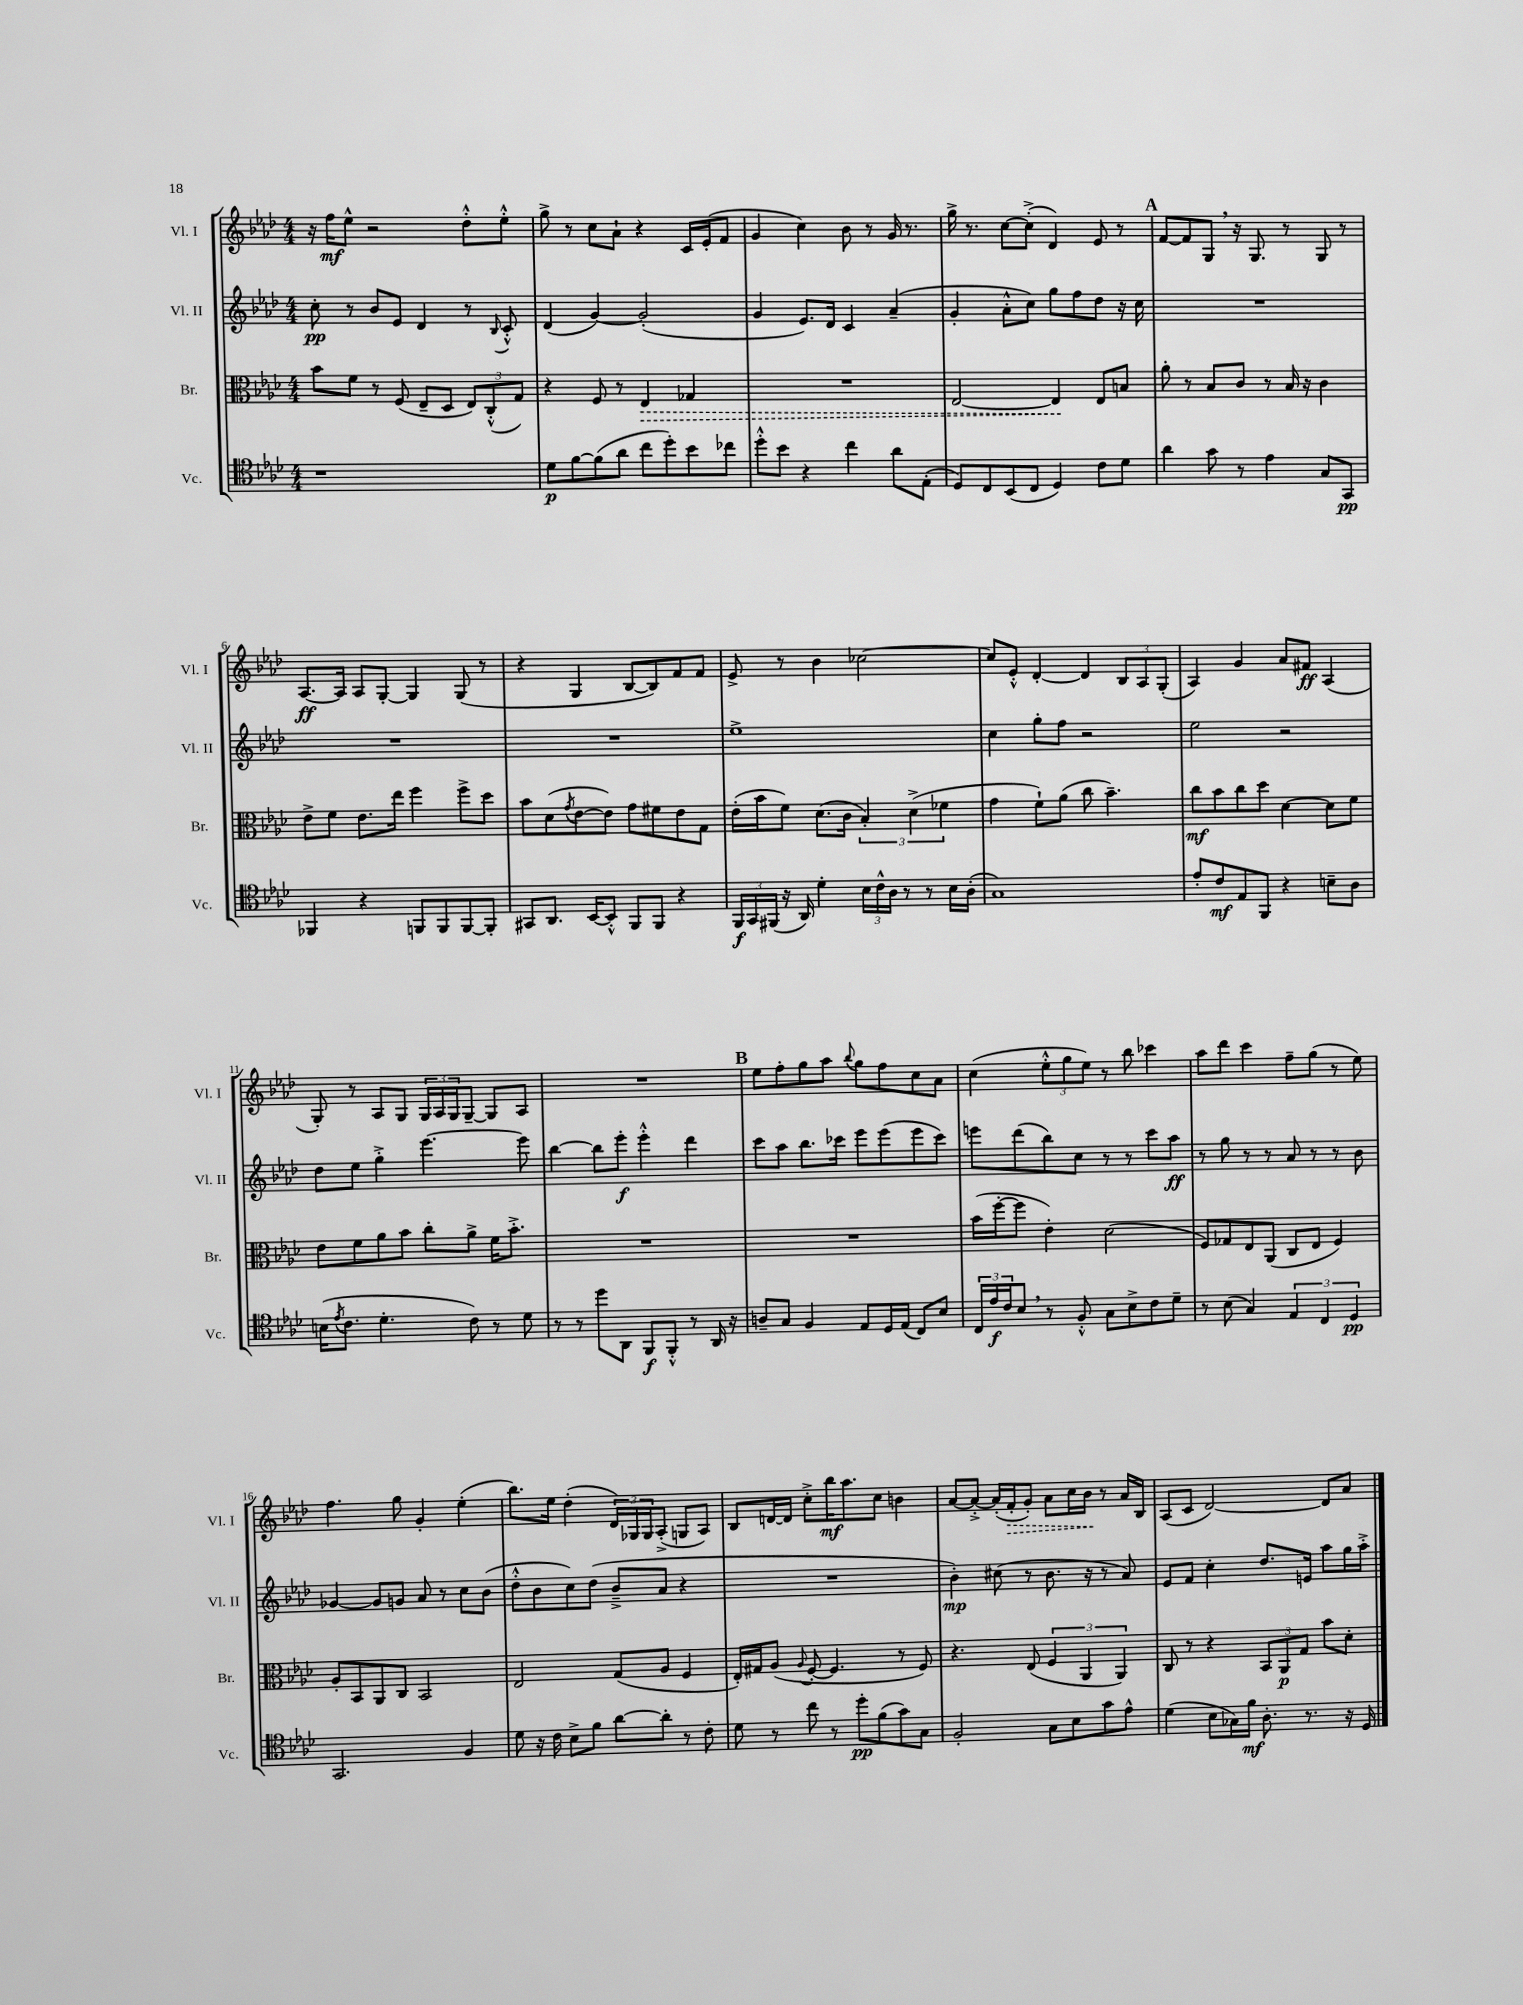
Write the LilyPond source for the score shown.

<<
\new StaffGroup <<
\new Staff = "s0" \with { instrumentName = "Vl. I" shortInstrumentName = "Vl. I" } {
    \clef treble \key aes \major \numericTimeSignature \time 4/4
    r16 f''16\mf ees''8-^ r2 des''8-.-^ ees''8-.-^ |
    g''8-> r8 c''8 aes'8-! r4 c'16 ees'16-.( f'8 |
    g'4 c''4) bes'8 r8 g'16 r8. |
    g''16-> r8. c''8~ c''8-.->( des'4) ees'8 r8 |
    \mark \markup { \bold "A" } f'8~ f'8 g8 \breathe r16 g8. r8 g8 r8 |
    aes8.~\ff aes16 aes8 g8~-. g4 g8( r8 |
    r4 g4 bes8~ bes8) f'8 f'8 |
    ees'8-> r8 bes'4 ces''2~ |
    ces''8 ees'8-.-^ des'4~-. des'4 \tuplet 3/2 { bes8 aes8 g8-.( } |
    aes4) g'4 aes'8 fis'8\ff aes4( |
    g8-.) r8 aes8 g8 \tuplet 3/2 { g16 aes16 g16 } g8~-- g8 aes8 |
    R1 |
    \mark \markup { \bold "B" } ees''8 f''8-. g''8 aes''8 \appoggiatura { bes''8 } g''8 f''8 c''8 aes'8 |
    c''4( \tuplet 3/2 { ees''8-.-^ g''8 ees''8) } r8 bes''8 ces'''4 |
    aes''8 des'''8 c'''4 f''8-- g''8( r8 ees''8) |
    f''4. g''8 g'4-. ees''4-.( |
    bes''8.) ees''16 des''4-.( \tuplet 3/2 { des'16) ges16 ges16 } aes8-.->( g8 aes8) |
    bes8 d'16~ d'16 c''8-.-> bes''16\mf aes''8. c''8 b'4 |
    aes'8~ aes'8~-.-> aes'16-.( \once \override Hairpin.style = #'dashed-line f'16-.\> g'8-.) aes'8 c''16 bes'16\! r8 aes'16 bes16 |
    aes8( c'8 des'2~) des'8 aes'8 \bar "|." |
}
\new Staff = "s1" \with { instrumentName = "Vl. II" shortInstrumentName = "Vl. II" } {
    \clef treble \key aes \major \numericTimeSignature \time 4/4
    c''8-.\pp r8 bes'8 ees'8 des'4 r8 \appoggiatura { bes8 } c'8-.-^ |
    des'4( g'4~) g'2-.( |
    g'4 ees'8.) des'16 c'4 aes'4--( |
    g'4-. aes'8-.-^ c''8) g''8 f''8 des''8 r16 c''16 |
    \mark \markup { \bold "A" } R1 |
    R1 |
    R1 |
    ees''1-> |
    c''4 g''8-. f''8 r2 |
    ees''2 r2 |
    des''8 ees''8 g''4-.-> ees'''4.~ ees'''8 |
    bes''4~ bes''8 ees'''8-.\f ees'''4-.-^ des'''4 |
    \mark \markup { \bold "B" } c'''8 aes''8 bes''8. ces'''16 ees'''8 ees'''8( ees'''8 ces'''8) |
    e'''8 des'''8( bes''8) c''8 r8 r8 c'''8 aes''8\ff |
    r8 g''8 r8 r8 aes'8 r8 r8 bes'8 |
    ges'4~ ges'8 g'8 aes'8 r8 c''8 bes'8( |
    des''8-.-^ bes'8 c''8) des''8( bes'8---> aes'8 r4 |
    R1 |
    bes'4-.\mp) cis''8( r8 bes'8. r16 r8 aes'8) |
    ees'8 f'8 c''4-. des''8. e'16 aes''8 g''16 aes''16-.-> \bar "|." |
}
\new Staff = "s2" \with { instrumentName = "Br." shortInstrumentName = "Br." } {
    \clef alto \key aes \major \numericTimeSignature \time 4/4
    bes'8 f'8 r8 f8( ees8-- des8 \tuplet 3/2 { ees8) c8-.-^( g8) } |
    r4 f8 r8 \once \override Hairpin.style = #'dashed-line ees4\> ges4 |
    R1 |
    ees2~ ees4\! ees8 b8 |
    \mark \markup { \bold "A" } aes'8-. r8 bes8 c'8 r8 bes16 r16 c'4 |
    ees'8-> f'8 ees'8. ees''16 f''4 f''8-> des''8 |
    bes'8 des'8( \acciaccatura { g'8 } ees'8~ ees'8) g'8 fis'8 ees'8 g8 |
    ees'16-.( bes'16 f'8) des'8.( c'16 \tuplet 3/2 { bes4-.) des'4->( fes'4 } |
    g'4 f'8-!) aes'8( c''8 bes'4.--) |
    c''8\mf bes'8 c''8 des''8 des'4~ des'8 f'8 |
    ees'8 f'8 aes'8 bes'8 c''8-. aes'8-> f'16 bes'8.-.-> |
    R1 |
    \mark \markup { \bold "B" } R1 |
    bes'16( f''16~-. f''8 ees'4-.) des'2( |
    f8) ges8 ees8 aes,8( c8 ees8 f4) |
    aes8-. bes,8 aes,8 c8 bes,2 |
    ees2 g8( aes8 f4 |
    ees16-.) gis16 aes8( \appoggiatura { aes8 } f8~-. f4. r8 f8) |
    r4. ees8( \tuplet 3/2 { f4 aes,4 aes,4) } |
    c8 r8 r4 \tuplet 3/2 { bes,8 aes,8\p g8 } bes'8 des'8-. \bar "|." |
}
\new Staff = "s3" \with { instrumentName = "Vc." shortInstrumentName = "Vc." } {
    \clef tenor \key aes \major \numericTimeSignature \time 4/4
    r1 |
    des'8\p f'8~ f'8( aes'8 c''8 des''8-.) bes'8 ces''8 |
    des''8-.-^ bes'8 r4 c''4 aes'8 ees8-.( |
    des8) c8 bes,8( c8 des4) c'8 des'8 |
    \mark \markup { \bold "A" } aes'4 g'8 r8 ees'4 g8 g,8\pp |
    fes,4 r4 f,8 f,8 f,8~ f,8-. |
    gis,8 aes,8. bes,16~ bes,8-.-^ f,8 f,8 r4 |
    \tuplet 3/2 { f,16\f g,16 fis,16( } r16 aes,16) des'4-. \tuplet 3/2 { bes16 c'16-^ aes16 } r8 r8 bes16 aes16-.( |
    g1) |
    ees'8-. c'8\mf ees8 f,8 r4 b8-- aes8 |
    b16( \acciaccatura { ees'8 } c'8. des'4.-. c'8) r8 des'8 |
    r8 r8 des''8 aes,8 f,8\f f,8-.-^ r8 aes,16 r16 |
    \mark \markup { \bold "B" } a8-- g8 f4 ees8 des16 ees16( c8) bes8 |
    \tuplet 3/2 { c16 ees'16\f c'16 } bes8 \breathe r8 f8-.-^ g8 bes8-> c'8 des'8-- |
    r8 bes8( g4) \tuplet 3/2 { ees4 c4 des4\pp } |
    g,2. f4 |
    des'8 r16 c'16 bes8-> f'8 aes'8~ aes'8-. r8 c'8-. |
    des'8 r8 c''8 r8 des''8-.\pp f'8( g'8) g8 |
    f2-. g8 bes8 g'8 ees'8-^ |
    des'4( bes8 ges16) f'16\mf aes8.-. r8. r16 des16 \bar "|." |
}
>>
>>
